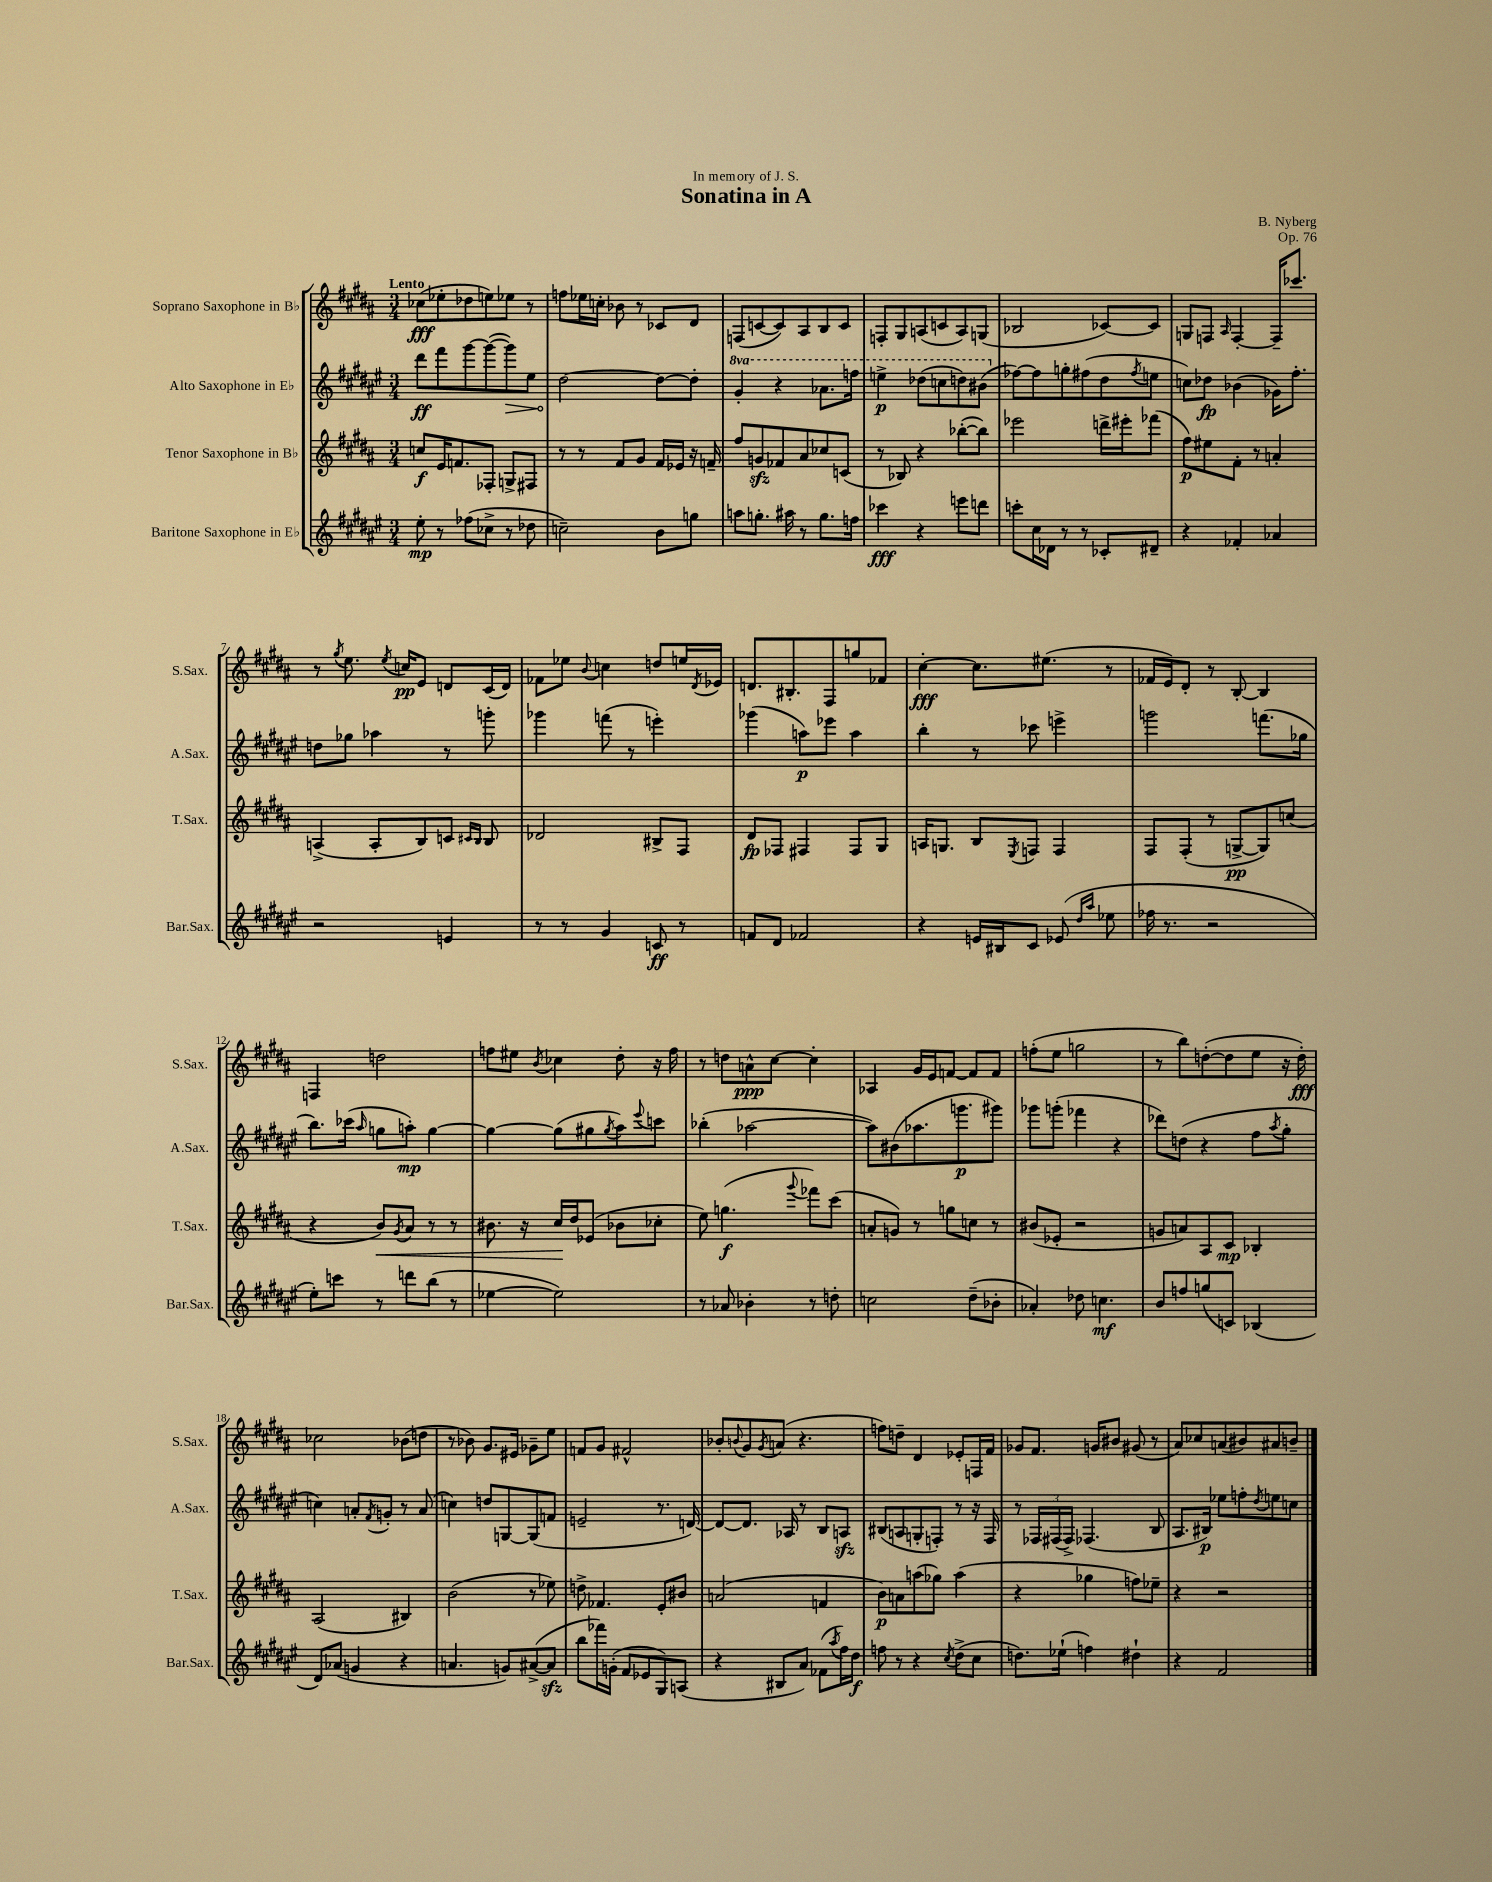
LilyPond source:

\header { title = "Sonatina in A" composer = "B. Nyberg" dedication = "In memory of J. S." opus = "Op. 76" }
<<
\new StaffGroup <<
\new Staff = "s0" \with { instrumentName = "Soprano Saxophone in Bb" shortInstrumentName = "S.Sax." } {
    \clef treble \key b \major \numericTimeSignature \time 3/4 \tempo "Lento"
    ces''8\fff( ees''8-. des''8 e''8) ees''8 r8 |
    f''8 ees''16 c''16-. bes'8 r8 ces'8 dis'8 |
    f8( c'8~ c'8) ais8 b8 c'8 |
    f8-. gis8 a8( c'8 a8) g8( |
    bes2 ces'8~) ces'8 |
    g8 f8 \grace { ais16 } f4~-. f16-- ces'''8. |
    r8 \acciaccatura { gis''8 } e''8. \acciaccatura { e''8 } c''16\pp e'8 d'8 cis'16( d'16) |
    fes'8 ees''8 \appoggiatura { b'8 } c''4 d''8 e''16 \acciaccatura { dis'8 } ees'16 |
    d'8. bis8.-. fis8 g''8 fes'8 |
    cis''4~-.\fff cis''8. eis''8.( r8 |
    fes'16 e'16) dis'8-. r8 b8~-. b4 |
    f4 d''2 |
    f''8 eis''8 \acciaccatura { b'8 } ces''4 dis''8-. r16 f''16 |
    r8 d''8 a'8-^\ppp cis''8~ cis''4-. |
    aes4 gis'16 e'16 f'8~ f'8 f'8 |
    f''8-.( e''8 g''2 |
    r8 b''8) d''8~-.( d''8 e''8 r16 d''16-.\fff) |
    ces''2 bes'8( d''8 |
    r8 bes'8) gis'8. eis'16 ges'8-- e''8 |
    f'8 gis'8 fis'2-^ |
    bes'8-. \appoggiatura { b'8 } gis'8 \acciaccatura { gis'8 } a'8( r4. |
    f''8) d''8-- dis'4 ees'8-. f16 fis'16 |
    ges'8 fis'8. g'16 bis'8 gis'8( r8 |
    ais'8) ces''8 a'8( bis'8) ais'8 b'8-- \bar "|." |
}
\new Staff = "s1" \with { instrumentName = "Alto Saxophone in Eb" shortInstrumentName = "A.Sax." } {
    \clef treble \key fis \major \numericTimeSignature \time 3/4 \set Staff.ottavationMarkups = #ottavation-simple-ordinals
    dis'''8\ff fis'''8 gis'''8~ gis'''8~( \once \override Hairpin.circled-tip = ##t gis'''8\>) eis''8 |
    dis''2~\! dis''8~ dis''8-. |
    \ottava #1 gis''4-. r4 aes''8. f'''16 |
    e'''4->\p des'''8( c'''8 d'''8) bis''8( \ottava #0 |
    fes''8~) fes''8 g''8-. fis''8( dis''8 \acciaccatura { fis''8 } e''8 |
    c''8) des''8\fp bes'4( ges'16) fis''8.-. |
    d''8 ges''8 aes''4 r8 g'''8-. |
    ges'''4 f'''8( r8 e'''4-.) |
    ges'''4( a''8\p) ees'''8 a''4 |
    b''4-. r8 ces'''8 e'''4-> |
    g'''2 f'''8.( ges''16 |
    b''8.) ces'''16( \grace { ais''16 } g''8 a''8-.\mp) g''4~ |
    g''4~ g''8( gis''8 \acciaccatura { gis''8 } ais''8) \appoggiatura { eis'''8 } c'''8 |
    bes''4-.( aes''2~ |
    aes''8) bis'8( aes''8. g'''8.\p gis'''8) |
    ges'''8 g'''8-.( fes'''4 r4 |
    des'''8) d''8( r4 fis''8 \acciaccatura { ais''8 } gis''8-. |
    c''4) a'8-. \acciaccatura { fis'8 } g'8-. r8 a'8( |
    c''4) d''8 g8~ g8( f'8 |
    e'2-- r8. d'16~) |
    d'8~ d'8. aes16 r8 b8 a8\sfz |
    bis8( a8 g8-. f8-.) r8 r16 f16 |
    r8 \tuplet 3/2 { fes16 fis16( fis16->) } fes4.( b8 |
    ais8. bis16\p) ees''8 f''8-. \acciaccatura { dis''8 } e''8 c''8 \bar "|." |
}
\new Staff = "s2" \with { instrumentName = "Tenor Saxophone in Bb" shortInstrumentName = "T.Sax." } {
    \clef treble \key b \major \numericTimeSignature \time 3/4
    c''8\f e'16 f'8. fes8-. g8-> fis8 |
    r8 r8 fis'8 gis'8 fis'16 ees'16 r16 f'16-- |
    fis''8 g'8\sfz fes'8 ais'8 ces''8 c'8( |
    r8 bes8) r4 bes''8~-.( bes''8) |
    ees'''2 d'''16-> eis'''16-. fes'''8( |
    fis''8\p) eis''8 fis'8-. r8 a'4-. |
    a4->( a8-. b8) c'8 \grace { cis'16 b16 } b8 |
    des'2 bis8-> fis8 |
    dis'8\fp fes8 fis4 fis8 gis8 |
    a16 g8. b8 \acciaccatura { e8 } f8 f4 |
    fis8 fis8-.( r8 g8~->\pp g8) c''8( |
    r4 b'8\<) \acciaccatura { gis'8 } ais'8 r8 r8 |
    bis'8. r16 cis''16\! dis''16 ees'8( bes'8 ces''8-. |
    e''8) g''4.\f( \appoggiatura { gis'''8 } fes'''8) cis'''8( |
    a'8-. g'8) r8 g''8 c''8 r8 |
    bis'8( ees'8-. r2 |
    g'8 a'8) ais8 cis'8\mp bes4-. |
    ais2( bis4) |
    b'2( r8 ees''8) |
    d''8-> fes'4. e'8-. bis'8 |
    a'2( f'4 |
    b'8\p) a'8 a''8( ges''8) a''4( |
    r4 ges''4 f''8) ees''8-- |
    r4 r2 \bar "|." |
}
\new Staff = "s3" \with { instrumentName = "Baritone Saxophone in Eb" shortInstrumentName = "Bar.Sax." } {
    \clef treble \key fis \major \numericTimeSignature \time 3/4
    eis''8-.\mp r8 fes''8( ces''8-> r8 des''8 |
    c''2--) b'8 g''8 |
    a''8 g''8.-. ais''16 r8 g''8. f''16 |
    ces'''4\fff r4 e'''8 d'''8 |
    c'''8-. cis''16 des'16 r8 r8 ces'8-. dis'8-- |
    r4 fes'4-. aes'4 |
    r2 e'4 |
    r8 r8 gis'4 c'8\ff r8 |
    f'8 dis'8 fes'2 |
    r4 e'16 bis16 cis'8 ees'8( \grace { dis''16 ais''16 } ees''8 |
    fes''16 r8. r2 |
    eis''8-.) c'''8 r8 d'''8 b''8( r8 |
    ees''4~ ees''2) |
    r8 aes'8 bes'4-. r8 d''8-. |
    c''2 dis''8--( bes'8-. |
    aes'4-.) des''8 c''4.\mf |
    b'8 f''8 g''8( c'8) bes4( |
    dis'8) aes'8( g'4 r4 |
    a'4. g'8) ais'8~->( ais'8\sfz |
    b''8 fes'''16) g'16-.( fis'8 ees'8 gis8) a8( |
    r4 bis8 ais'8) fes'8( \acciaccatura { ais''8 } fis''16) dis''16\f |
    f''8 r8 r4 \acciaccatura { cis''8 } dis''8->( cis''8 |
    d''8.) ees''16-!( f''4) dis''4-! |
    r4 fis'2 \bar "|." |
}
>>
>>
